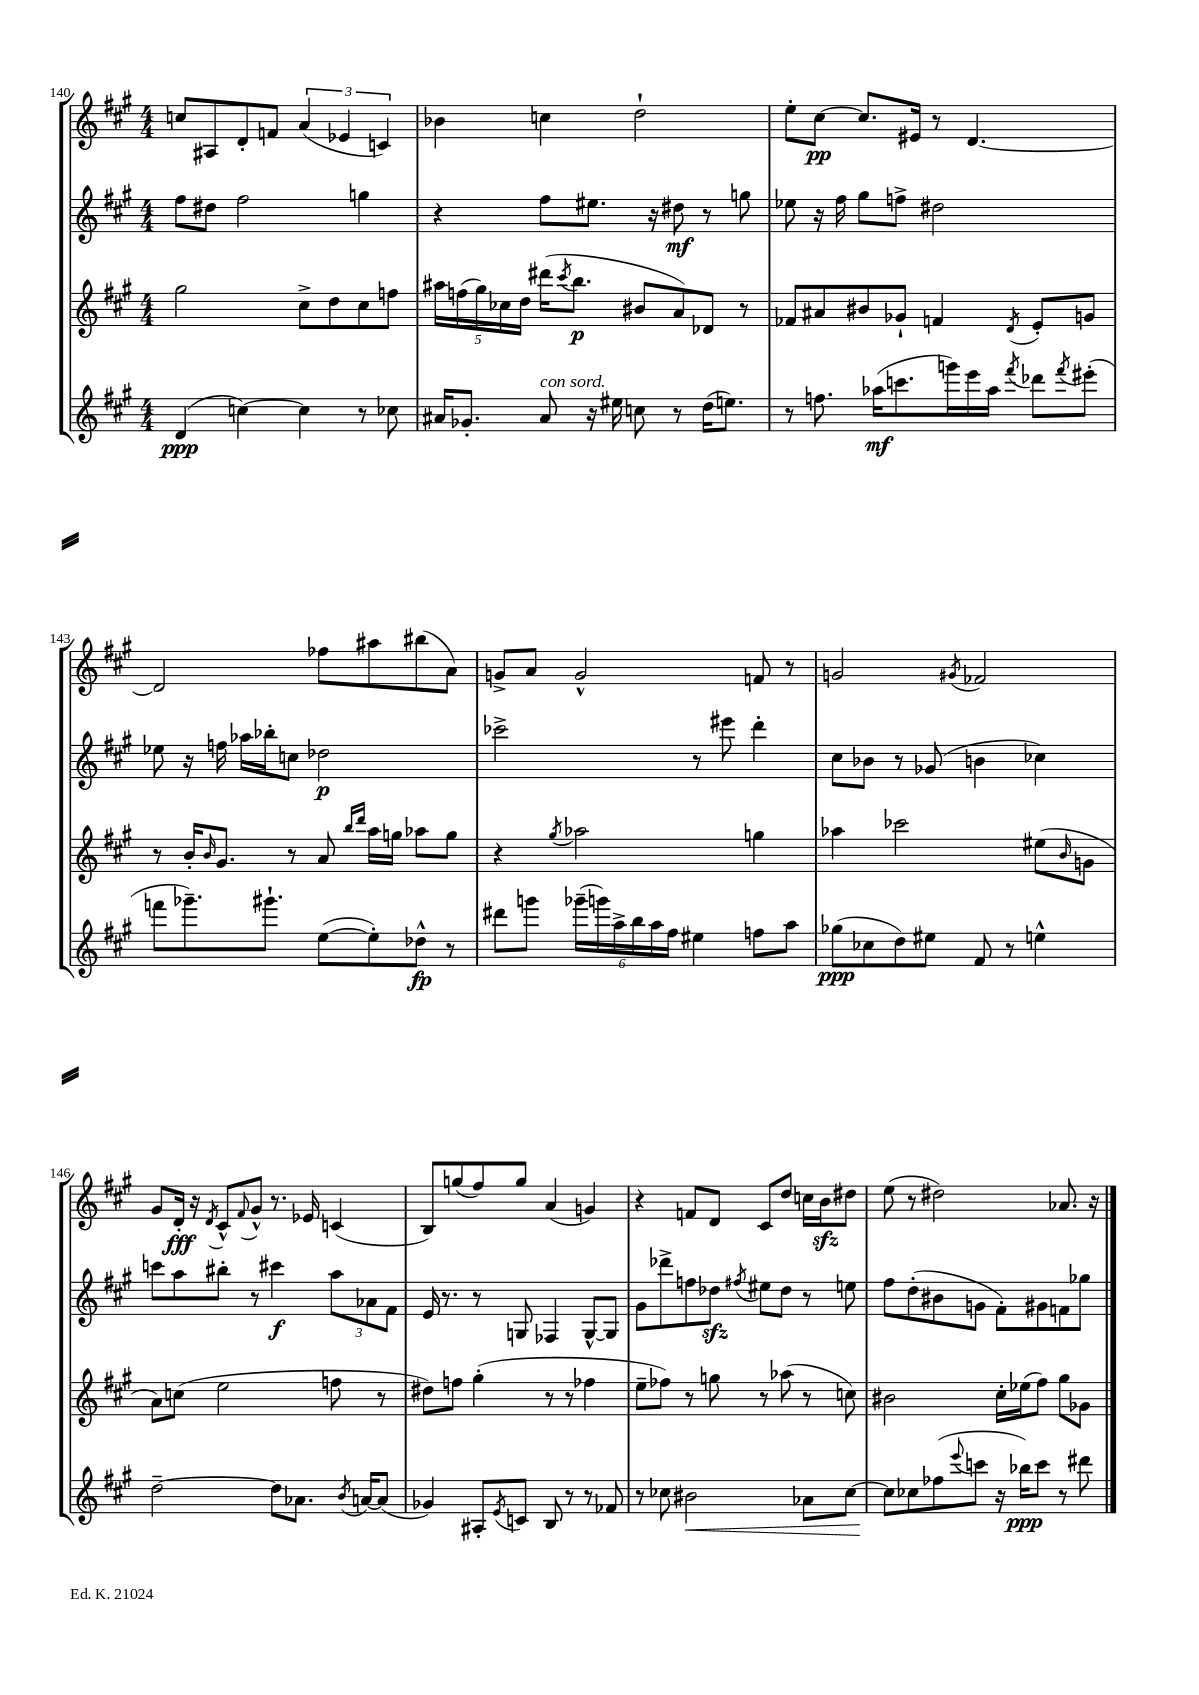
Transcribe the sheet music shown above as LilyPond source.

<<
\new StaffGroup <<
\new Staff = "s0" {
    \clef treble \key a \major \numericTimeSignature \time 4/4
    c''8 ais8 d'8-. f'8 \tuplet 3/2 { a'4( ees'4 c'4) } |
    bes'4 c''4 d''2-! |
    e''8-. cis''8~\pp cis''8. eis'16 r8 d'4.~ |
    d'2 fes''8 ais''8 bis''8( a'8) |
    g'8-> a'8 g'2-^ f'8 r8 |
    g'2 \acciaccatura { gis'8 } fes'2 |
    gis'8 d'16-.\fff r16 \acciaccatura { d'8 } cis'8-^ \appoggiatura { fis'8 } gis'8-^ r8. ees'16 c'4( |
    b8) g''8( fis''8) g''8 a'4( g'4) |
    r4 f'8 d'8 cis'8 d''8 c''16 b'16\sfz dis''8 |
    e''8( r8 dis''2) aes'8. r16 \bar "|." |
}
\new Staff = "s1" {
    \clef treble \key a \major \numericTimeSignature \time 4/4
    fis''8 dis''8 fis''2 g''4 |
    r4 fis''8 eis''8. r16 dis''8\mf r8 g''8 |
    ees''8 r16 fis''16 gis''8 f''8-> dis''2 |
    ees''8 r16 f''16 aes''16 bes''16-. c''8 des''2\p |
    ces'''2-> r8 eis'''8 d'''4-. |
    cis''8 bes'8 r8 ges'8( b'4 ces''4) |
    c'''8 a''8 bis''8-. r8 cis'''4\f \tuplet 3/2 { a''8 aes'8 fis'8 } |
    e'16 r8. r8 g8 fes4 g8~-^ g8 |
    gis'8 des'''8-> f''8 des''8\sfz \acciaccatura { fis''8 } eis''8 des''8 r8 e''8 |
    fis''8 d''8-.( bis'8 g'8 fis'8-.) gis'8 f'8 ges''8 \bar "|." |
}
\new Staff = "s2" {
    \clef treble \key a \major \numericTimeSignature \time 4/4
    gis''2 cis''8-> d''8 cis''8 f''8 |
    \tuplet 5/4 { ais''16 f''16( gis''16) ces''16 d''16 } dis'''16( \acciaccatura { cis'''8 } b''8.\p bis'8 a'8) des'8 r8 |
    fes'8 ais'8 bis'8 ges'8-! f'4 \acciaccatura { d'8 } e'8-. g'8 |
    r8 b'16-. \grace { b'16 } gis'8. r8 a'8 \grace { b''16 d'''16 } a''16 g''16 aes''8 g''8 |
    r4 \acciaccatura { gis''8 } aes''2 g''4 |
    aes''4 ces'''2 eis''8( \grace { b'16 } g'8 |
    a'8) c''8( e''2 f''8 r8 |
    dis''8) f''8 gis''4-.( r8 r8 fes''4 |
    e''8-- fes''8) r8 g''8 r8 aes''8( r8 c''8) |
    bis'2 cis''16-. ees''16( fis''8) gis''8 ges'8 \bar "|." |
}
\new Staff = "s3" {
    \clef treble \key a \major \numericTimeSignature \time 4/4
    d'4\ppp( c''4~) c''4 r8 ces''8 |
    ais'16 ges'8.-. ais'8^\markup { \italic "con sord." } r16 eis''16 c''8 r8 d''16( e''8.) |
    r8 f''8. aes''16\mf( c'''8. g'''16) e'''16 aes''16 \acciaccatura { fis'''8 } des'''8 \acciaccatura { fis'''8 } eis'''8-.( |
    f'''8 ges'''8.--) gis'''8.-! e''8~( e''8-.) des''8-^\fp r8 |
    dis'''8 g'''8 \tuplet 6/4 { ges'''16--( g'''16) a''16-> b''16 a''16 fis''16 } eis''4 f''8 a''8 |
    ges''8\ppp( ces''8 d''8) eis''8 fis'8 r8 e''4-^ |
    d''2~-- d''8 aes'8. \acciaccatura { b'8 } a'16~ a'8( |
    ges'4) ais8-. \acciaccatura { e'8 } c'8 b8 r8 r8 fes'8 |
    r8 ces''8 bis'2\< aes'8 ces''8~ |
    ces''8\! ces''8 fes''8( \appoggiatura { e'''8 } c'''8 r16 bes''16\ppp) c'''8 r8 dis'''8 \bar "|." |
}
>>
>>
\layout { \context { \Score currentBarNumber = #140 } }
